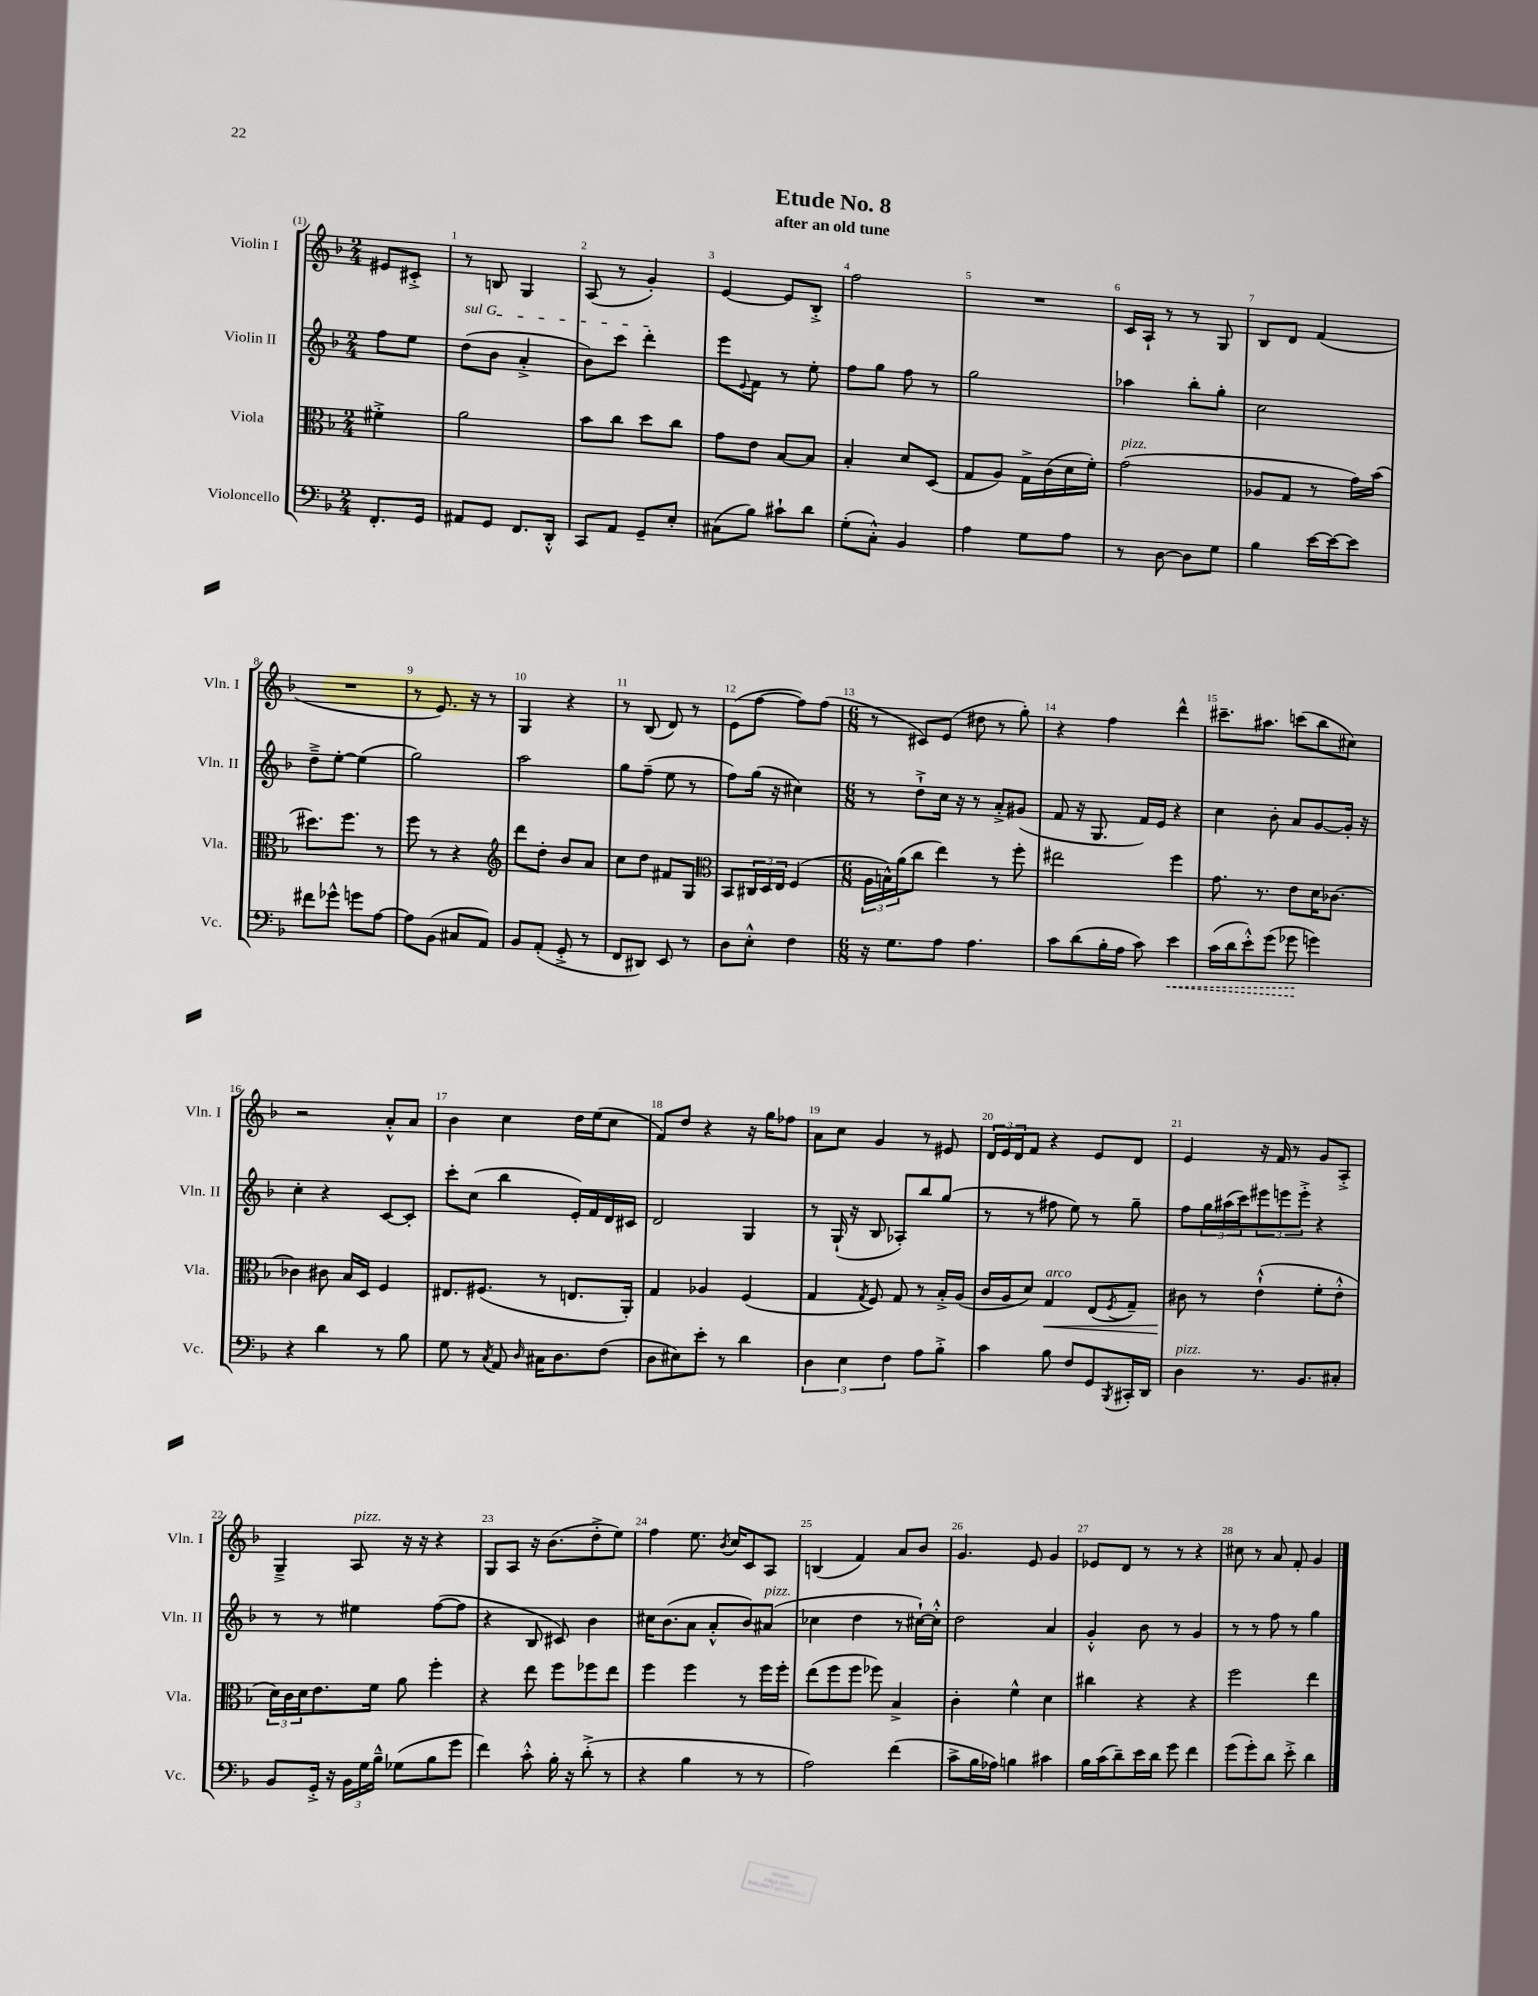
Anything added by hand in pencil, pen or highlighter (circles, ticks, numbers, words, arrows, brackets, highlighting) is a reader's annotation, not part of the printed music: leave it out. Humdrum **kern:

**kern	**kern	**kern	**kern
*staff4	*staff3	*staff2	*staff1
*clefF4	*clefC3	*clefG2	*clefG2
*k[b-]	*k[b-]	*k[b-]	*k[b-]
*M2/4	*M2/4	*M2/4	*M2/4
8.FF'	4f#'^	8ff	8e#
.	.	8ee	8c#'^
16GG	.	.	.
=	=	=	=
8AA#	2a	(8dd	8r
8GG	.	8b-	8B
8.FF	.	4a'^	4G
16DD'^^	.	.	.
=	=	=	=
8CC	8b-	8b-)	(8A
8AA	8cc	8ccc	8r
8GG~	8dd	4ddd'	4g')
8E'	8cc	.	.
=	=	=	=
(8C#	8g	8eee	[4e
.	.	8qqe	.
8B-)	8e	8f	.
8c#`	[8B-	8r	8e]
8d	8B-]	8ee'	8B-'^
=	=	=	=
(8G'	4B-'	8ff	2ff
8C'^^)	.	8gg	.
4BB-	8d	8ff	.
.	(8D	8r	.
=	=	=	=
4A	8G	2gg	2r
.	8A)	.	.
8G	16G^	.	.
.	(16c	.	.
8A	16d	.	.
.	16f')	.	.
=	=	=	=
8r	(2g	4aa-	16c
.	.	.	16A`
[8D	.	.	8r
8D]	.	8bb-'	8r
8G	.	8gg'	8G
=	=	=	=
4B-	8A-	2cc	8B-
.	8G	.	8d
[16e	8r	.	(4f
16e_	.	.	.
8e]	16g)	.	.
.	(16b-	.	.
=	=	=	=
8f#	8.dd#)	8dd~^	2r
8g-^^	.	[8ee'	.
.	8.ff	.	.
8g	.	(4ee]	.
[8A	8r	.	.
=	=	=	=
8A]	8ff	2gg)	8r
(8BB-	8r	.	8.e)
8C#	4r	.	.
.	.	.	16r
8AA)	.	.	8r
=	=	=	=
*	*clefG2	*	*
8BB-	8ddd	2aa	4G
(8AA'	8dd'	.	.
8GG'^	8b-	.	4r
8r	8a	.	.
=	=	=	=
8FF	8cc	8gg	8r
8DD#)	8dd	(8ff~	(8B-
8EE	8f#	8ee	8d)
8r	8G	8r	8r
=	=	=	=
*	*clefC3	*	*
8D	8BB-	8ff)	(8e
8E'^^	24C#	(16gg	[8ff
.	24D	.	.
.	.	16r	.
.	24E	.	.
4F	(4F	4cc#)	8ff])
.	.	.	(8ff
=	=	=	=
*M6/8	*M6/8	*M6/8	*M6/8
16r	24A	8r	8r
.	24B^^)	.	.
8.G	.	.	.
.	(24a	.	.
.	8cc	8dd`^	8c#)
8A	4ee)	16cc	(8e
.	.	16r	.
4.A	.	8r	8dd#
.	8r	8a'^	8r
.	8ff'	(8g#	8gg')
=	=	=	=
8c	2ee#	8f	4r
(8d	.	16r	.
.	.	8.G	.
16B-'	.	.	4ff
16A	.	.	.
8c)	.	16f)	.
.	.	16e	.
4e	4ff	4r	4ddd^^
=	=	=	=
(16c	8.g	4cc	8.ccc#~
16d	.	.	.
8e'^^)	.	.	.
.	8.r	.	8.aa#
(8g	.	8b-'	.
8g-	8e	8a	(8ccc
4g)	16d	[8g	8bb-
.	[8.c-	.	.
.	.	16g']	8cc#)
.	.	16r	.
=	=	=	=
4r	4c-]	4cc'	2r
4d	8c#	4r	.
.	16B-	.	.
.	16D	.	.
8r	4F	[8c	8a'^^
8B-	.	8c']	8a
=	=	=	=
8G	8.E#	8ccc'	4b-
8r	.	(8cc	.
.	(8.F#	.	.
8qC	.	.	.
8AA	.	4bb-	4cc
16qqD	.	.	.
16C#	8r	.	.
8.D	.	.	.
.	8.E	16e')	16dd
.	.	16f	(16ee
(8F	.	16d	8cc
.	16AA')	16c#	.
=	=	=	=
8D	4G	2d	8f)
8E#)	.	.	8dd
8e'	4A-	.	4r
8r	.	.	.
4d	(4F	4G	16r
.	.	.	16gg
.	.	.	8ff-
=	=	=	=
6D	4G	8r	8a
.	.	(16G`	8cc
6E	.	.	.
.	.	16r	.
.	8qG	.	.
.	8F)	8B-	4g
6F	.	.	.
.	8G	8A-')	.
8A	8r	8bb-	8r
8B-'^	16B-'^	(8gg	8e#
.	(16A	.	.
=	=	=	=
4c	16c	8r	24d
.	.	.	24e
.	16A	.	.
.	.	.	24d
.	8d)	8r	8f
8B-	4G	8ff#	4r
8F	.	8ee)	.
8GG	(8E	8r	8e
8qBBB-	8qF	.	.
16CC#'	8G~)	8gg~	8d
16DD	.	.	.
=	=	=	=
4D	8c#	8ff	4e
.	8r	24gg	.
.	.	(24aa#	.
.	.	24ccc)	.
8.r	(4e`^^	12eee#	16r
.	.	.	16f
.	.	12eee	.
.	.	.	8r
.	.	12eee'^	.
8.BB-	.	.	.
.	8f'	4r	8g
8C#'	8e'^^	.	8A'^
=	=	=	=
8BB-	24d)	8r	4G~^
.	24c	.	.
.	24d	.	.
16GG'^	8.e	8r	.
16r	.	.	.
24BB-	.	4ee#	8A
24G	.	.	.
.	16f	.	.
24B-~^^	.	.	.
(8G-	8a	.	16r
.	.	.	16r
8B-	4ff'	([8ff	4r
8g	.	8ff]	.
=	=	=	=
4f)	4r	4r	8G
.	.	.	8A
8c'^^	8ee	8B-	16r
.	.	.	(8.b-
16B-'	8ff	8c#)	.
16r	.	.	.
(8d'^	8ff-	4b-	8dd'^
8r	8ee	.	8ee)
=	=	=	=
4r	4ff	16cc#	4ff
.	.	(8.b-	.
4B-	4ff	8a	8.ee
.	.	8a'^^	.
.	.	.	8qb-
.	.	.	16cc
8r	8r	8b-)	8c
8r	16ff	(8a#	8A
.	16ff'	.	.
=	=	=	=
2A)	(8ee	4cc-	(4B
.	8ff	.	.
.	8ff	4dd	4f)
.	8ff-)	.	.
(4f	4B-^	8r	8a
.	.	[16cc#`)	8b-
.	.	16cc#'^^]	.
=	=	=	=
8c^	4c'	2dd	4.g
16B-	.	.	.
16A-)	.	.	.
4B	4f^^	.	.
.	.	.	8e
4c#	4d	4a	4g
=	=	=	=
16B-	4cc#	4g'^^	8e-
(16c	.	.	.
8d~)	.	.	8d
16e	4r	8b-	8r
16d	.	.	.
8g	.	8r	8r
4f	4r	4g	4r
=	=	=	=
(8g	2ff	8r	8cc#
8g')	.	8r	8r
8d	.	8ff	8a
8e'^	.	8r	8f'
4d	4ee	4gg	4g
==	==	==	==
*-	*-	*-	*-
